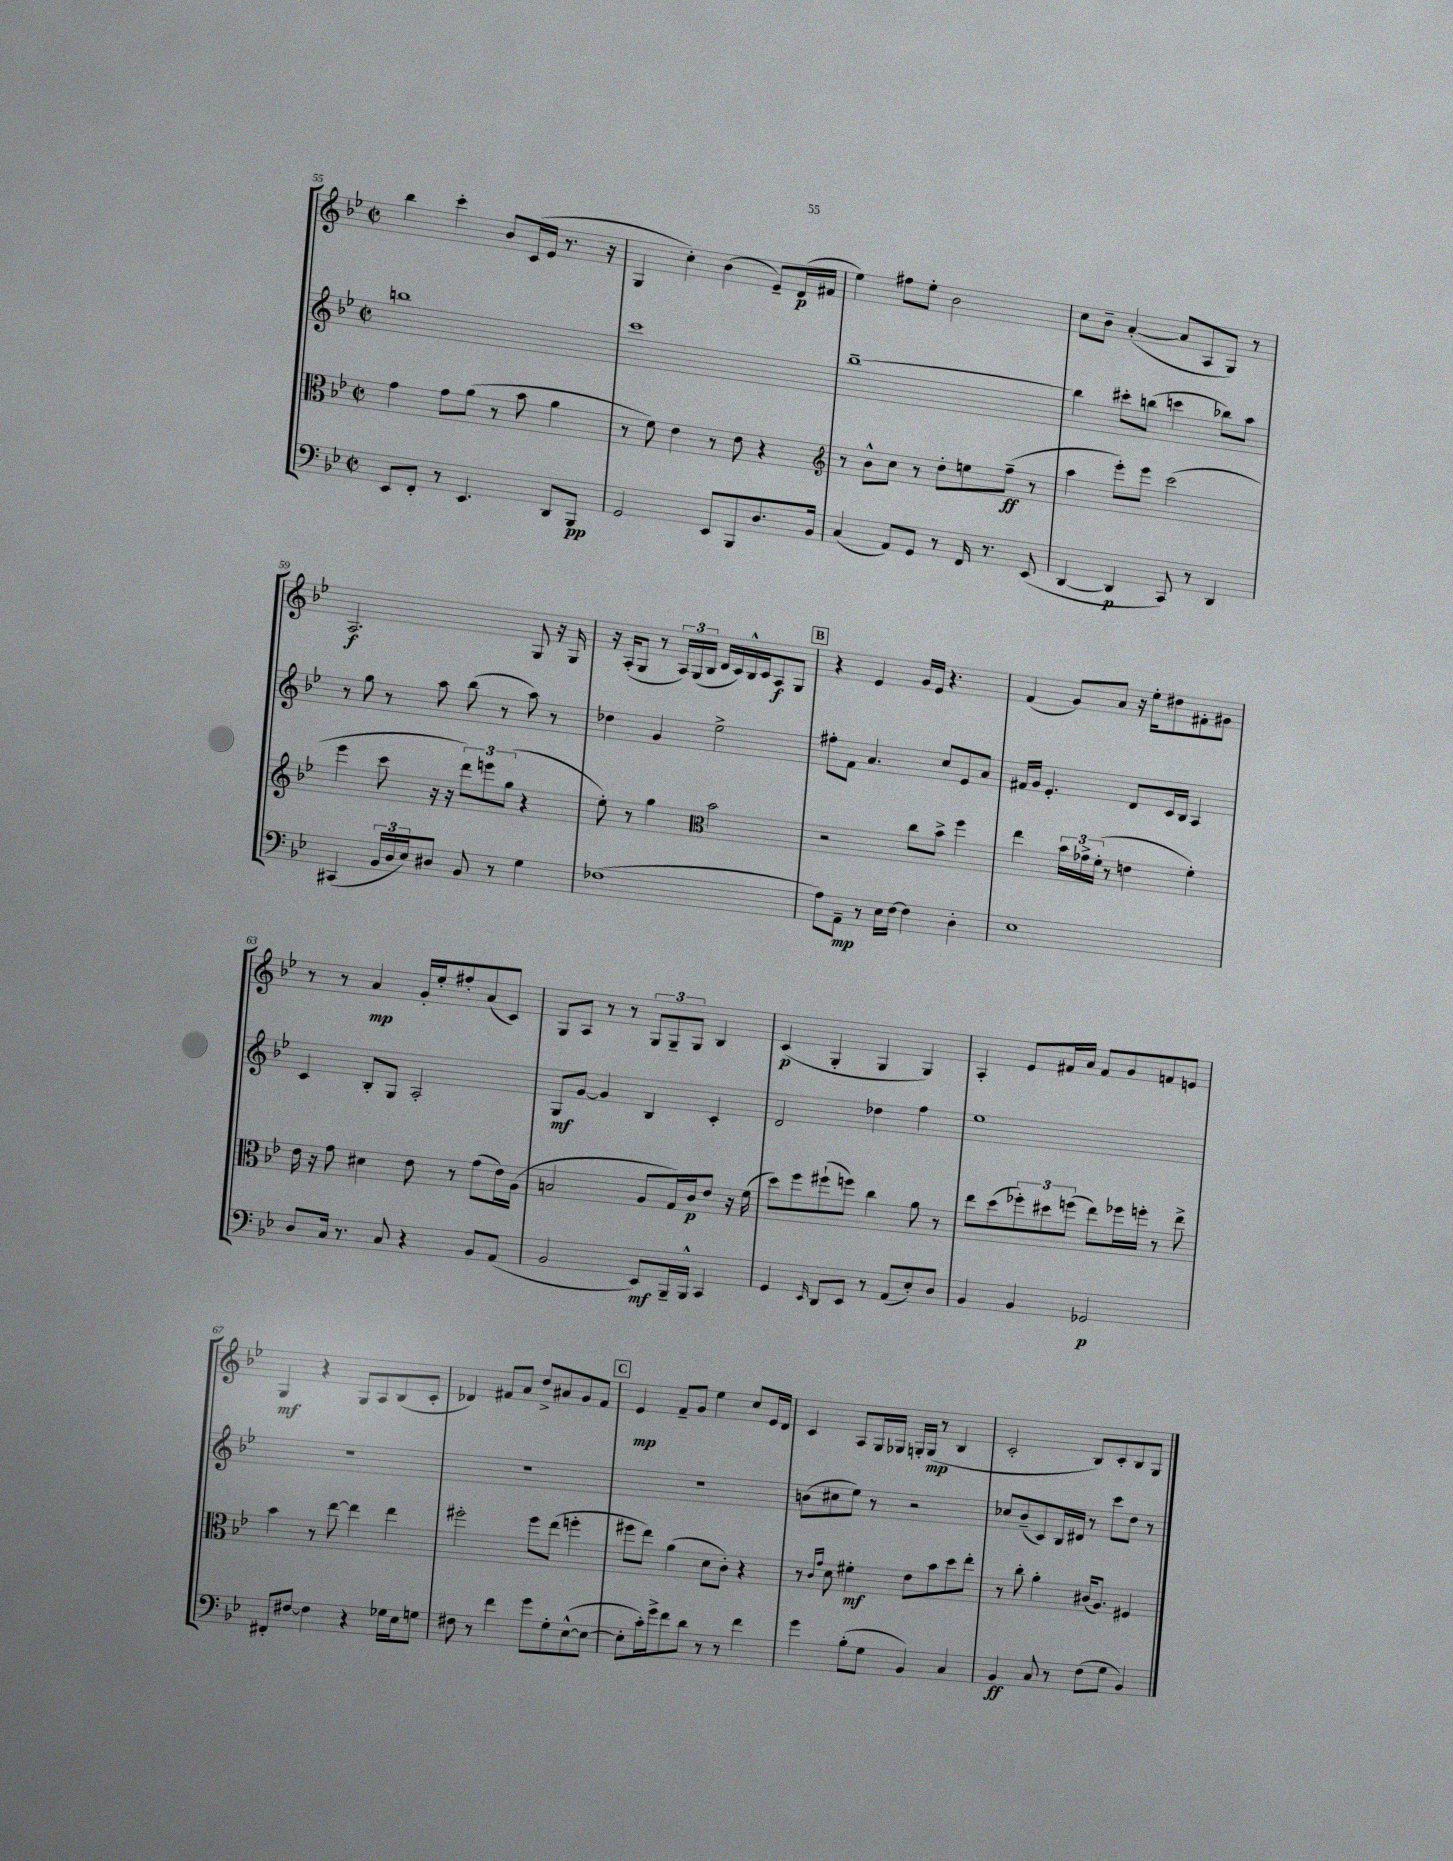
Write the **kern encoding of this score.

**kern	**dynam	**kern	**dynam	**kern	**dynam	**kern	**dynam
*part4	*part4	*part3	*part3	*part2	*part2	*part1	*part1
*staff4	*staff4	*staff3	*staff3	*staff2	*staff2	*staff1	*staff1
*clefF4	*	*clefC3	*	*clefG2	*	*clefG2	*
*k[b-e-]	*	*k[b-e-]	*	*k[b-e-]	*	*k[b-e-]	*
*M2/2	*	*M2/2	*	*M2/2	*	*M2/2	*
*met(c|)	*	*met(c|)	*	*met(c|)	*	*met(c|)	*
=55	=55	=55	=55	=55	=55	=55	=55
8EE-/L	.	4g\	.	1bbn	.	4bb-\	.
8FF'/J	.	.	.	.	.	.	.
8r	.	8g\L	.	.	.	4ccc'\	.
4.EE-/	.	(8a\J	.	.	.	.	.
.	.	8r	.	.	.	8b-/L	.
.	.	8b-\	.	.	.	(16c/L	.
.	.	.	.	.	.	16e-/JJ	.
8DD/L	.	4a\	.	.	.	8.r	.
8BBB-/J	pp	.	.	.	.	.	.
.	.	.	.	.	.	16r	.
=56	=56	=56	=56	=56	=56	=56	=56
2GG/	.	8r	.	1ccc	.	4G/	.
.	.	8f\)	.	.	.	.	.
.	.	4e-\	.	.	.	4cc'\)	.
8EE-/L	.	8r	.	.	.	(4b-\	.
8BBB-/	.	8e-\	.	.	.	.	.
8.D/	.	4r	.	.	.	8e-~/L)	.
.	.	.	.	.	.	(16d/L	p
16BB-/Jk	.	.	.	.	.	16f#X/JJ	.
=57	=57	=57	=57	=57	=57	=57	=57
*	*	*clefG2	*	*	*	*	*
(4C/	.	8r	.	[1bb-~	.	4ee-\)	.
.	.	8b-^^\L	.	.	.	.	.
8AA/L)	.	8cc\J	.	.	.	8ff#X\L	.
8GG/J	.	8r	.	.	.	8ee-'\J	.
8r	.	8dd'\L	.	.	.	2b-\	.
16FF/	.	8een\	.	.	.	.	.
8.r	.	.	.	.	.	.	.
.	.	(8ff~\J	ff	.	.	.	.
(8EE-/	.	8r	.	.	.	.	.
=58	=58	=58	=58	=58	=58	=58	=58
[4DD/	.	4aa\	.	4bb-\]	.	8cc\L	.
.	.	.	.	.	.	8b-~\J	.
4DD/]	p	8eee-'\L)	.	8ccc#X'\L	.	([4a'/	.
.	.	8eee-\J	.	(8bbn\J	.	.	.
8CC/)	.	(2ccc\	.	4cccn\	.	8a/L]	.
8r	.	.	.	.	.	8A/	.
4DD/	.	.	.	8bb-X\L)	.	8G/J)	.
.	.	.	.	8aa\J	.	8r	.
!!LO:LB:g=z
=59	=59	=59	=59	=59	=59	=59	=59
(4CC#X/	.	4eee-\	.	8r	.	2.A/	f
.	.	.	.	8gg\	.	.	.
24BB-/LL	.	8ccc\	.	8r	.	.	.
24D/	.	.	.	.	.	.	.
24E-/J)	.	.	.	.	.	.	.
8D#X/J	.	16r	.	8aa\	.	.	.
.	.	16r	.	.	.	.	.
8BB-/	.	12ddd\L)	.	(8bb-\	.	.	.
.	.	12eeen\	.	.	.	.	.
8r	.	.	.	8r	.	.	.
.	.	(12gg\J	.	.	.	.	.
4G\	.	4r	.	8aa\)	.	8G/	.
.	.	.	.	8r	.	16r	.
.	.	.	.	.	.	16G/	.
=60	=60	=60	=60	=60	=60	=60	=60
(1F-X	.	8ee-'\)	.	4dd-X\	.	16r	.
.	.	.	.	.	.	(16A'/KL	.
.	.	8r	.	.	.	8G/J	.
.	.	4gg\	.	4g/	.	8r	.
.	.	.	.	.	.	24A/LL)	.
.	.	.	.	.	.	(24G/	.
.	.	.	.	.	.	24B-/JJ	.
*	*	*clefC3	*	*	*	*	*
.	.	2b-\	.	2ee-^\	.	16d/LL	.
.	.	.	.	.	.	16c/)	.
.	.	.	.	.	.	16B-^^/	.
.	.	.	.	.	.	16c/J	.
.	.	.	.	.	.	8A/	f
.	.	.	.	.	.	8G/J	.
!!LO:REH:place=s1:t=B
=61	=61	=61	=61	=61	=61	=61	=61
8A\L)	.	2r	.	8ff#X'\L	.	4r	.
8AA~\J	mp	.	.	8f\J	.	.	.
8r	.	.	.	4.a/	.	4e-/	.
16E-\LL	.	.	.	.	.	.	.
[16F\JJ	.	.	.	.	.	.	.
4F\]	.	8cc\L	.	.	.	16g/LL	.
.	.	.	.	.	.	16e-/JJ	.
.	.	8b-^\J	.	8cc/L	.	4.r	.
4D'\	.	4ff\	.	8e-/	.	.	.
.	.	.	.	8a/J	.	.	.
=62	=62	=62	=62	=62	=62	=62	=62
1E-	.	4ee-\	.	16f#X/LL	.	(4f/	.
.	.	.	.	16g/JJ	.	.	.
.	.	.	.	4.e-'/	.	.	.
.	.	24b-\LL	.	.	.	8g/L)	.
.	.	24g-X^\	.	.	.	.	.
.	.	(24f'\JJ	.	.	.	.	.
.	.	8r	.	.	.	8a/J	.
.	.	4en\	.	8d/L	.	16r	.
.	.	.	.	.	.	16ee-'\KL	.
.	.	.	.	16c/L	.	8dd#X\	.
.	.	.	.	16B-/JJ	.	.	.
.	.	4f'\)	.	4A/	.	8f#X'\	.
.	.	.	.	.	.	8g#X\J	.
!!LO:LB:g=z
=63	=63	=63	=63	=63	=63	=63	=63
8D/L	.	16e-\	.	4c/	.	8r	.
.	.	16r	.	.	.	.	.
16C/Jk	.	8g\	.	.	.	8r	.
8.r	.	.	.	.	.	.	.
.	.	4d#X\	.	8B-'/L	.	4a/	mp
8C/	.	.	.	8G/J	.	.	.
4r	.	8e-\	.	2A'/	.	16g'/LL	.
.	.	.	.	.	.	16ee-'/J	.
.	.	8r	.	.	.	8ff#X'/	.
8BB-/L	.	(8g\L	.	.	.	(8a/	.
(8AA/J	.	16e-\L)	.	.	.	8c/J)	.
.	.	(16A\JJ	.	.	.	.	.
=64	=64	=64	=64	=64	=64	=64	=64
2BB-/	.	2Bn/	.	8G/L	mf	8G/L	.
.	.	.	.	[8g/J	.	8A/J	.
.	.	.	.	4g/]	.	8r	.
.	.	.	.	.	.	8r	.
8EE-/L)	mf	8A/L	.	4B-/	.	12G/L	.
.	.	.	.	.	.	12G~/	.
16BBB-~/L	.	16G/L)	.	.	.	.	.
.	.	.	.	.	.	12G/J	.
16BBB-^^/JJ	.	16c/J	p	.	.	.	.
4CC/	.	8e-/J	.	4c'/	.	4B-/	.
.	.	16r	.	.	.	.	.
.	.	(16f\	.	.	.	.	.
=65	=65	=65	=65	=65	=65	=65	=65
4GG/	.	8dd\L)	.	2d/	.	(4c/	p
.	.	8ff\	.	.	.	.	.
16qqEE-/	.	.	.	.	.	.	.
8DD/L	.	(8ff#X`\	.	.	.	4G'/	.
8EE-/J	.	8ffn\J)	.	.	.	.	.
8r	.	4cc\	.	4dd-X\	.	4G/	.
(8AA/L	.	.	.	.	.	.	.
8E-'/)	.	8a\	.	4ff\	.	4G/)	.
8D/J	.	8r	.	.	.	.	.
=66	=66	=66	=66	=66	=66	=66	=66
4BB-/	.	8ee-\L	.	1ee-	.	4A'/	.
.	.	(8dd\	.	.	.	.	.
4BB-/	.	12ff-X'\)	.	.	.	8e-/L	.
.	.	12dd#X\	.	.	.	.	.
.	.	.	.	.	.	16f#X/L	.
.	.	(12ffn\J	.	.	.	.	.
.	.	.	.	.	.	16a/JJ	.
2GG-X/	p	8ee-\L)	.	.	.	8f#/L	.
.	.	16ff-X\L	.	.	.	8g/	.
.	.	16ffn'\JJ	.	.	.	.	.
.	.	8r	.	.	.	8fn/	.
.	.	8ee-^\	.	.	.	8en/J	.
!!LO:LB:g=z
=67	=67	=67	=67	=67	=67	=67	=67
8FF#X'/L	.	4b-\	.	1r	.	4G/	mf
[8F#X/J	.	.	.	.	.	.	.
4F#\]	.	8r	.	.	.	4r	.
.	.	[8ee-\	.	.	.	.	.
4r	.	4ee-\]	.	.	.	8G/L	.
.	.	.	.	.	.	8A/	.
16G-X\LL	.	4ee-\	.	.	.	(8B-/	.
16E-\J	.	.	.	.	.	.	.
8Gn\J	.	.	.	.	.	8c'/J	.
=68	=68	=68	=68	=68	=68	=68	=68
8F#X\	.	2ff#X'\	.	1r	.	4d-X/)	.
8r	.	.	.	.	.	.	.
4f\	.	.	.	.	.	8f#X/L	.
.	.	.	.	.	.	8a/J	.
8g\L	.	8ff#\L	.	.	.	8dd^/L	.
8G'\	.	(8ee-\J	.	.	.	8a#X/	.
([8E-^^\	.	4ffn'\	.	.	.	8g/	.
8E-\J_	.	.	.	.	.	8f#/J	.
!!LO:REH:place=s1:t=C
=69	=69	=69	=69	=69	=69	=69	=69
8E-'\L]	.	8ff#X\L	.	1r	.	4e-/	mp
16c'\L)	.	8ee-\J)	.	.	.	.	.
16g^\J	.	.	.	.	.	.	.
8f\	.	(4a\	.	.	.	8f~/L	.
8d\J	.	.	.	.	.	8g/J	.
8r	.	8d\L	.	.	.	4ee-\	.
8r	.	8c'\J)	.	.	.	.	.
4f\	.	4r	.	.	.	8cc/L	.
.	.	.	.	.	.	16e-/L	.
.	.	.	.	.	.	16d/JJ	.
=70	=70	=70	=70	=70	=70	=70	=70
4g\	.	8r	.	(8bn\L	.	4c/	.
.	.	16qqc/LL	.	.	.	.	.
.	.	16qqg/JJ	.	.	.	.	.
.	.	8d\	.	8cc#X\	.	.	.
(8B-'\L	.	4f#X'\	mf	8ee-\J)	.	8A/L	.
8G\J	.	.	.	8r	.	16G/L	.
.	.	.	.	.	.	16G-X/JJ	.
4BB-/)	.	8e-\L	.	2r	.	16Gn'/LL	.
.	.	.	.	.	.	(16G/JJ	mp
.	.	8b-\	.	.	.	8r	.
4C/	.	8dd\	.	.	.	4B-/	.
.	.	8ee-'\J	.	.	.	.	.
=71	=71	=71	=71	=71	=71	=71	=71
4BB-/	ff	8r	.	8cc-X/L	.	2c'/	.
.	.	8cc'\	.	(8b-~/	.	.	.
8C/	.	4a'\	.	8c/)	.	.	.
8r	.	.	.	16B-/L	.	.	.
.	.	.	.	16d#X/JJ	.	.	.
(8F\L	.	(16c#X/KL	.	8r	.	8B-/L)	.
.	.	8.A/J)	.	.	.	.	.
8G\J	.	.	.	8ccc\L	.	8c'/	.
4BB-/)	.	4F#X/	.	8dd\J	.	8B-/	.
.	.	.	.	8r	.	8G/J	.
==	==	==	==	==	==	==	==
*-	*-	*-	*-	*-	*-	*-	*-
